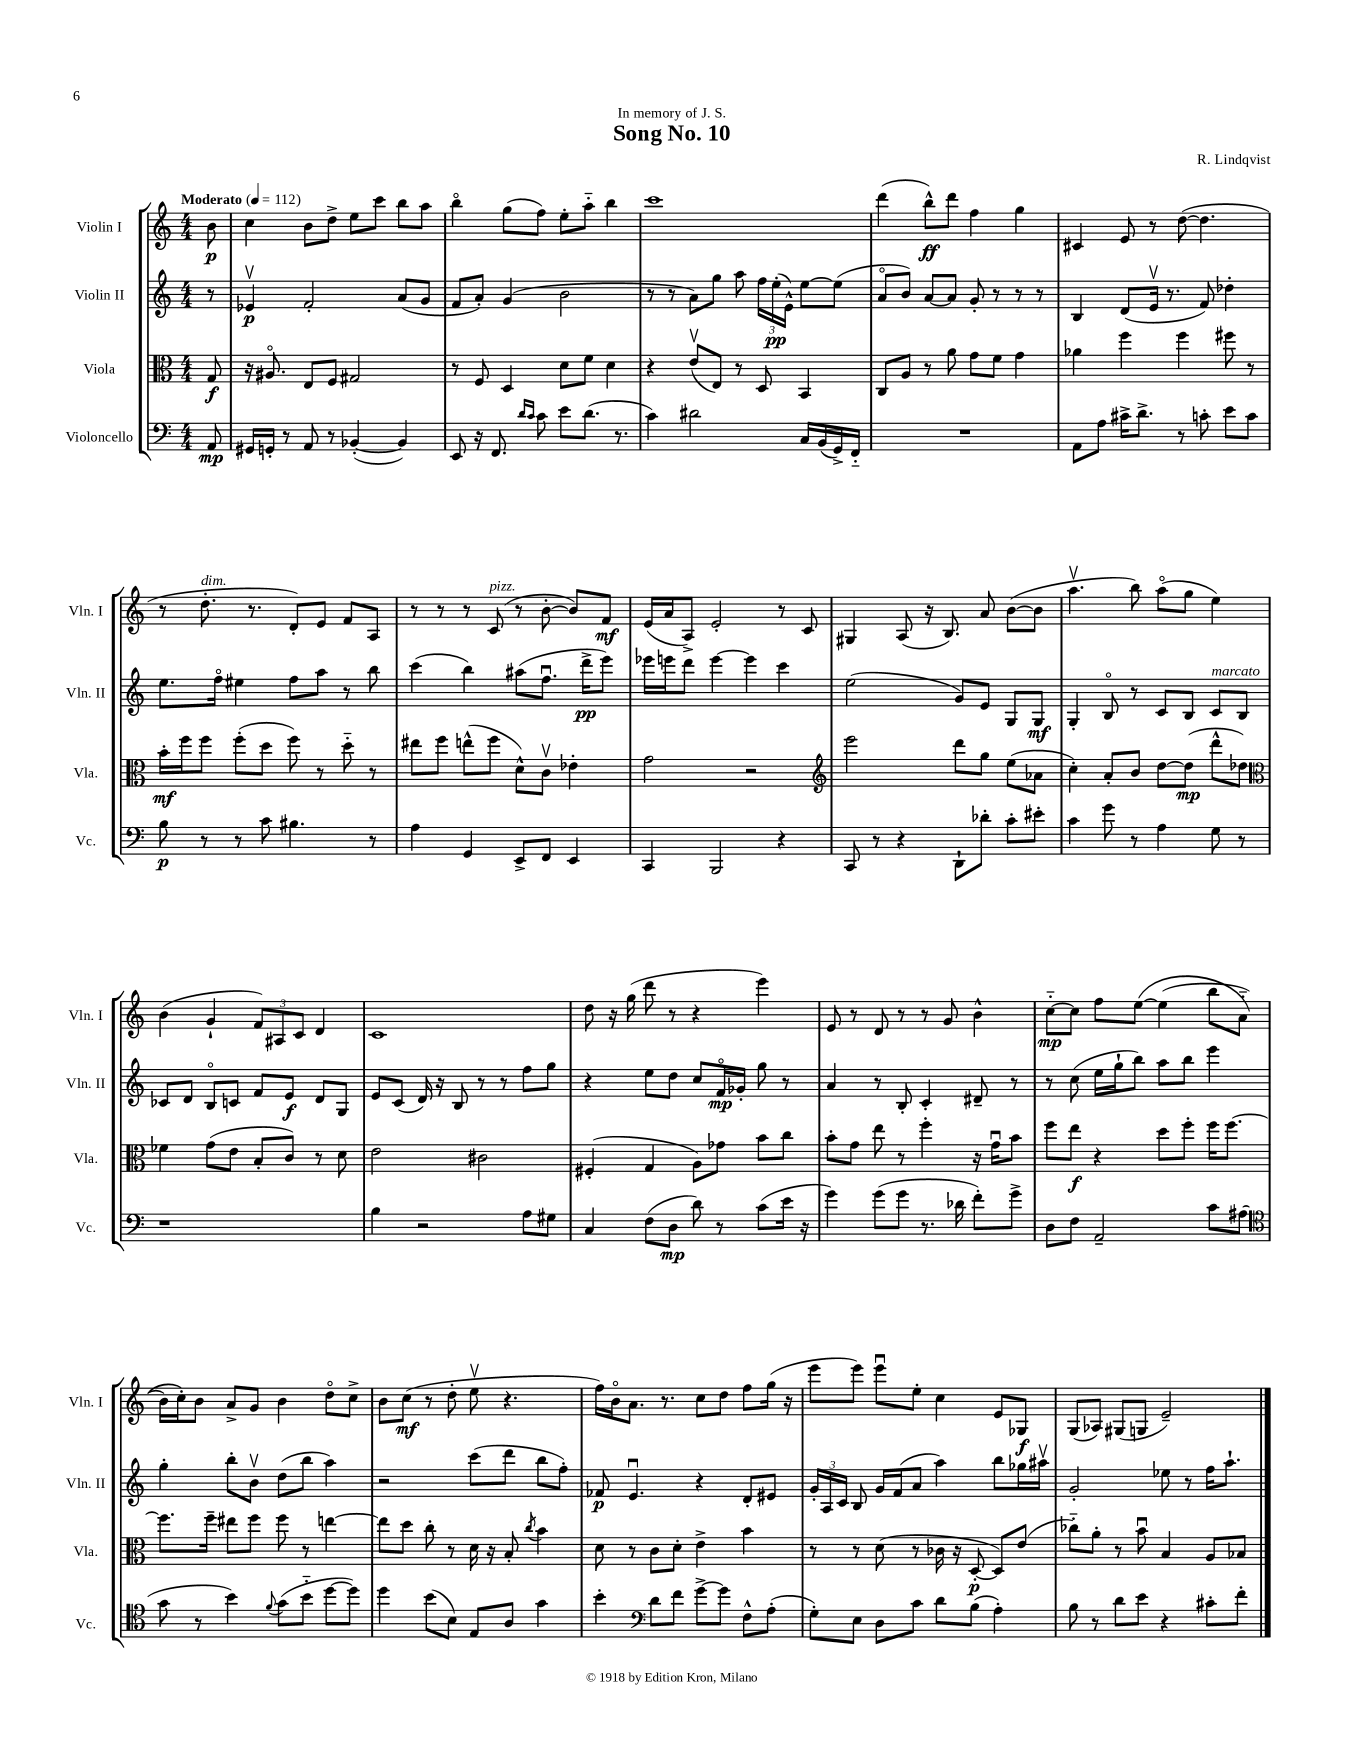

**kern	**kern	**kern	**kern
*staff4	*staff3	*staff2	*staff1
*clefF4	*clefC3	*clefG2	*clefG2
*k[]	*k[]	*k[]	*k[]
*M4/4	*M4/4	*M4/4	*M4/4
*MM112	*MM112	*MM112	*MM112
8AA/	8G/	8r	8b\
=	=	=	=
16GG#/LL	16r	4e-v/	4cc\
16GG'/JJ	8.A#o/	.	.
8r	.	.	.
8AA/	8E/L	2f'/	8b\L
8r	8F/J	.	8dd^\J
([4BB-'/	2G#/	.	8ee\L
.	.	.	8ccc\J
4BB-/])	.	(8a/L	8bb\L
.	.	8g/J	8aa\J
=	=	=	=
8EE/	8r	8f/L	4bbo\
16r	8F/	8a'/J)	.
8.FF/	.	.	.
.	4D/	(4g/	(8gg\L
16qqd/LL	.	.	.
16qqc/JJ	.	.	.
8c\	.	.	8ff\J)
8e\L	8d\L	2b\	8ee'\L
(8.d\J	8f\J	.	8aa'~\J
.	4d\	.	4bb\
8.r	.	.	.
=	=	=	=
4c\)	4r	8r	1ccc
.	.	8r	.
2d#\	(8ev/L	8a\L)	.
.	8E/J)	8gg\J	.
.	8r	8aa\	.
.	8D/	24ff\LL	.
.	.	(24ee'\	.
.	.	24e^^\JJ)	.
16C/LL	4BB/	[8ee\L	.
(16BB/	.	.	.
16GG^/)	.	(8ee\]J	.
16FF'~/JJ	.	.	.
=	=	=	=
1r	8C/L	8ao/L	(4ddd\
.	8A/J	8b/J)	.
.	8r	[8a/L	8bb^^\L)
.	8a\	8a/]J	8ddd\J
.	8g\L	8g'/	4ff\
.	8f\J	8r	.
.	4g\	8r	4gg\
.	.	8r	.
=	=	=	=
8AA\L	4a-\	4B/	4c#/
8A\J	.	.	.
16c#^\LK	4ff\	(8d/L	8e/
8.d^\J	.	.	.
.	.	16ev/Jk	8r
.	.	8.r	.
8r	4ff\	.	([8dd\
8c'\	.	8f/)	4.dd\]
8e\L	8ff#\	4dd-'\	.
8c\J	8r	.	.
=	=	=	=
8B\	16b'\LL	8.ee\L	8r
.	16ff\J	.	.
8r	8ff\J	.	8.dd'\
.	.	16ffo\Jk	.
8r	(8ff'\L	4ee#\	.
.	.	.	8.r
8c\	8dd\J	.	.
4.B#\	8ff\)	8ff\L	8d'/L)
.	8r	8aa\J	8e/J
.	8dd'~\	8r	8f/L
8r	8r	8bb\	8A/J
=	=	=	=
4A\	8ee#\L	(4ccc\	8r
.	8ff\J	.	8r
4GG/	(8ee^^\L	4bb\)	8r
.	8ff\J	.	(8c/
8EE^/L	8d^^\L)	(8aa#\L	8r
8FF/J	8cv\J	8.ffu\J	[8b'\
4EE/	4e-'\	.	8b/]L)
.	.	16ddd^\LK	.
.	.	8eee\J)	8f/J
=	=	=	=
4CC/	2g\	16eee-\LL	(16e/LL
.	.	16eee\J	16a/J
.	.	8ddd\J	8A^/J)
2BBB/	.	[4eee\	2e'/
.	2r	4eee\]	.
4r	.	4ccc\	8r
.	.	.	8c/
=	=	=	=
*	*clefG2	*	*
8CC/	2eee\	(2ee\	4G#/
8r	.	.	.
4r	.	.	(8A/
.	.	.	16r
.	.	.	8.B/)
8DD`\L	8ddd\L	8g/L)	.
8d-'\J	8gg\J	8e/J	8a/
8c'\L	(8ee\L	8G/L	([8b\L
8e#'\J	8a-\J	8G/J	8b\]J
=	=	=	=
4c\	4cc'\)	4G'/	4.aav\
8g\	8a'/L	8Bo/	.
8r	8b/J	8r	8bb\)
4A\	[8dd\L	8c/L	(8aao\L
.	(8dd\]J	8B/J	8gg\J
8G\	8ddd^^\L	8c/L	4ee\)
8r	8dd-\J)	8B/J	.
=	=	=	=
*	*clefC3	*	*
1r	4f-\	8c-/L	(4b\
.	.	8d/J	.
.	(8g\L	8Bo/L	4g`/
.	8e\J	8c/J	.
.	8B'/L	8f/L	12f/L)
.	.	.	12A#/
.	8c/J)	8e/J	.
.	.	.	12c/J
.	8r	8d/L	4d/
.	8d\	8G/J	.
=	=	=	=
4B\	2e\	8e/L	1c
.	.	(8c/J	.
2r	.	16d/)	.
.	.	16r	.
.	.	8B/	.
.	2c#\	8r	.
.	.	8r	.
8A\L	.	8ff\L	.
8G#\J	.	8gg\J	.
=	=	=	=
4C/	(4F#'/	4r	8dd\
.	.	.	16r
.	.	.	(16gg\
(8F\L	4G/	8ee\L	8ddd\
8D\J	.	8dd\J	8r
8d\)	8A\L)	8cc/L	4r
8r	8g-\J	16fo/L	.
.	.	16g-'/JJ	.
(8c\L	8b\L	8gg\	4eee\)
16e\Jk	8cc\J	8r	.
16r	.	.	.
=	=	=	=
4g\)	8b'\L	4a/	8e/
.	8g\J	.	8r
(8g\L	8ee\	8r	8d/
8g\J	8r	8B'/	8r
8.r	4ff'\	4c'/	8r
.	.	.	8g/
16d-\	.	.	.
8f'\L)	16r	8d#~/	4b^^\
.	16gu\LK	.	.
8g^\J	8b\J	8r	.
=	=	=	=
8D\L	8ff\L	8r	[8cc'~\L
8F\J	8ee\J	(8cc\	8cc\]J
2AA~/	4r	16ee\LL	8ff\L
.	.	16gg`\J	.
.	.	8bb\J)	&([8ee\J
.	8dd\L	8aa\L	(4ee\]
.	8ff'\J	8bb\J	.
8c\L	16ff\LK	4eee\	8bb\L
.	[8.ff\J	.	.
(8A#\J	.	.	8a'~\J
=	=	=	=
*clefC4	*	*	*
8g\	8.ff\]L	4gg'\	16b\LL)
.	.	.	16cc'\J&)
8r	.	.	8b\J
.	16ff~\Jk	.	.
4b\)	8ee#\L	8bb'\L	8a^/L
.	8ff\J	8bv\J	8g/J
8qqf/	.	.	.
(8g\L	8ff\	(8dd\L	4b\
8b'~\J	8r	8bb\J	.
[8dd\L	[4ee\	4aa\)	8ddo\L
8dd\]J)	.	.	8cc^\J
=	=	=	=
4dd\	8ee\]L	2r	8b\L
.	8dd\J	.	(8cc\J
(8b\L	8cc'\	.	8r
8B\J)	8r	.	8dd'\
8E/L	16d\	(8ccc\L	8eev\
.	16r	.	.
8A/J	8B'/	8ddd\J	4.r
.	8qcc/	.	.
4g\	4b\	8bb\L	.
.	.	8ff'\J)	.
=	=	=	=
4b'\	8d\	8f-/	16ff\LL)
.	.	.	16bo\J
.	8r	4.eu/	8.a\J
*clefF4	*	*	*
8d\L	8c\L	.	.
.	.	.	8.r
8f\J	8d'\J	.	.
[8g^\L	4e^\	4r	8cc\L
8g\]J	.	.	8dd\J
8F^^\L	4b\	8d'/L	8ff\L
(8A'\J	.	8e#/J	(16gg\Jk
.	.	.	16r
=	=	=	=
8G'\L)	8r	24g'/LL	8eee\L
.	.	24A/	.
.	.	24c/JJ	.
8E\J	8r	8B/	8eee\J)
8D\L	(8d\	16g/LL	8eeeu\L
.	.	(16f/J	.
8c\J	8r	8a/J	8ee'\J
8d\L	16c-\	4aa\)	4cc\
.	16r	.	.
(8B\J	[8D'/	.	.
4A'\)	8D/]L)	8bb\L	8e/L
.	(8e/J	16gg-\L	8G-/J
.	.	16aa#v\JJ	.
=	=	=	=
8B\	8cc-'~\L)	2g'/	(8G/L
8r	8a'\J	.	8A-/J)
8d\L	8r	.	(8G#/L
8e\J	8bu\	.	8G/J
4r	4B/	8ee-\	2e~/)
.	.	8r	.
8c#'\L	8A/L	16ff\LK	.
.	.	8.aa`\J	.
8f'\J	8B-/J	.	.
==	==	==	==
*-	*-	*-	*-
